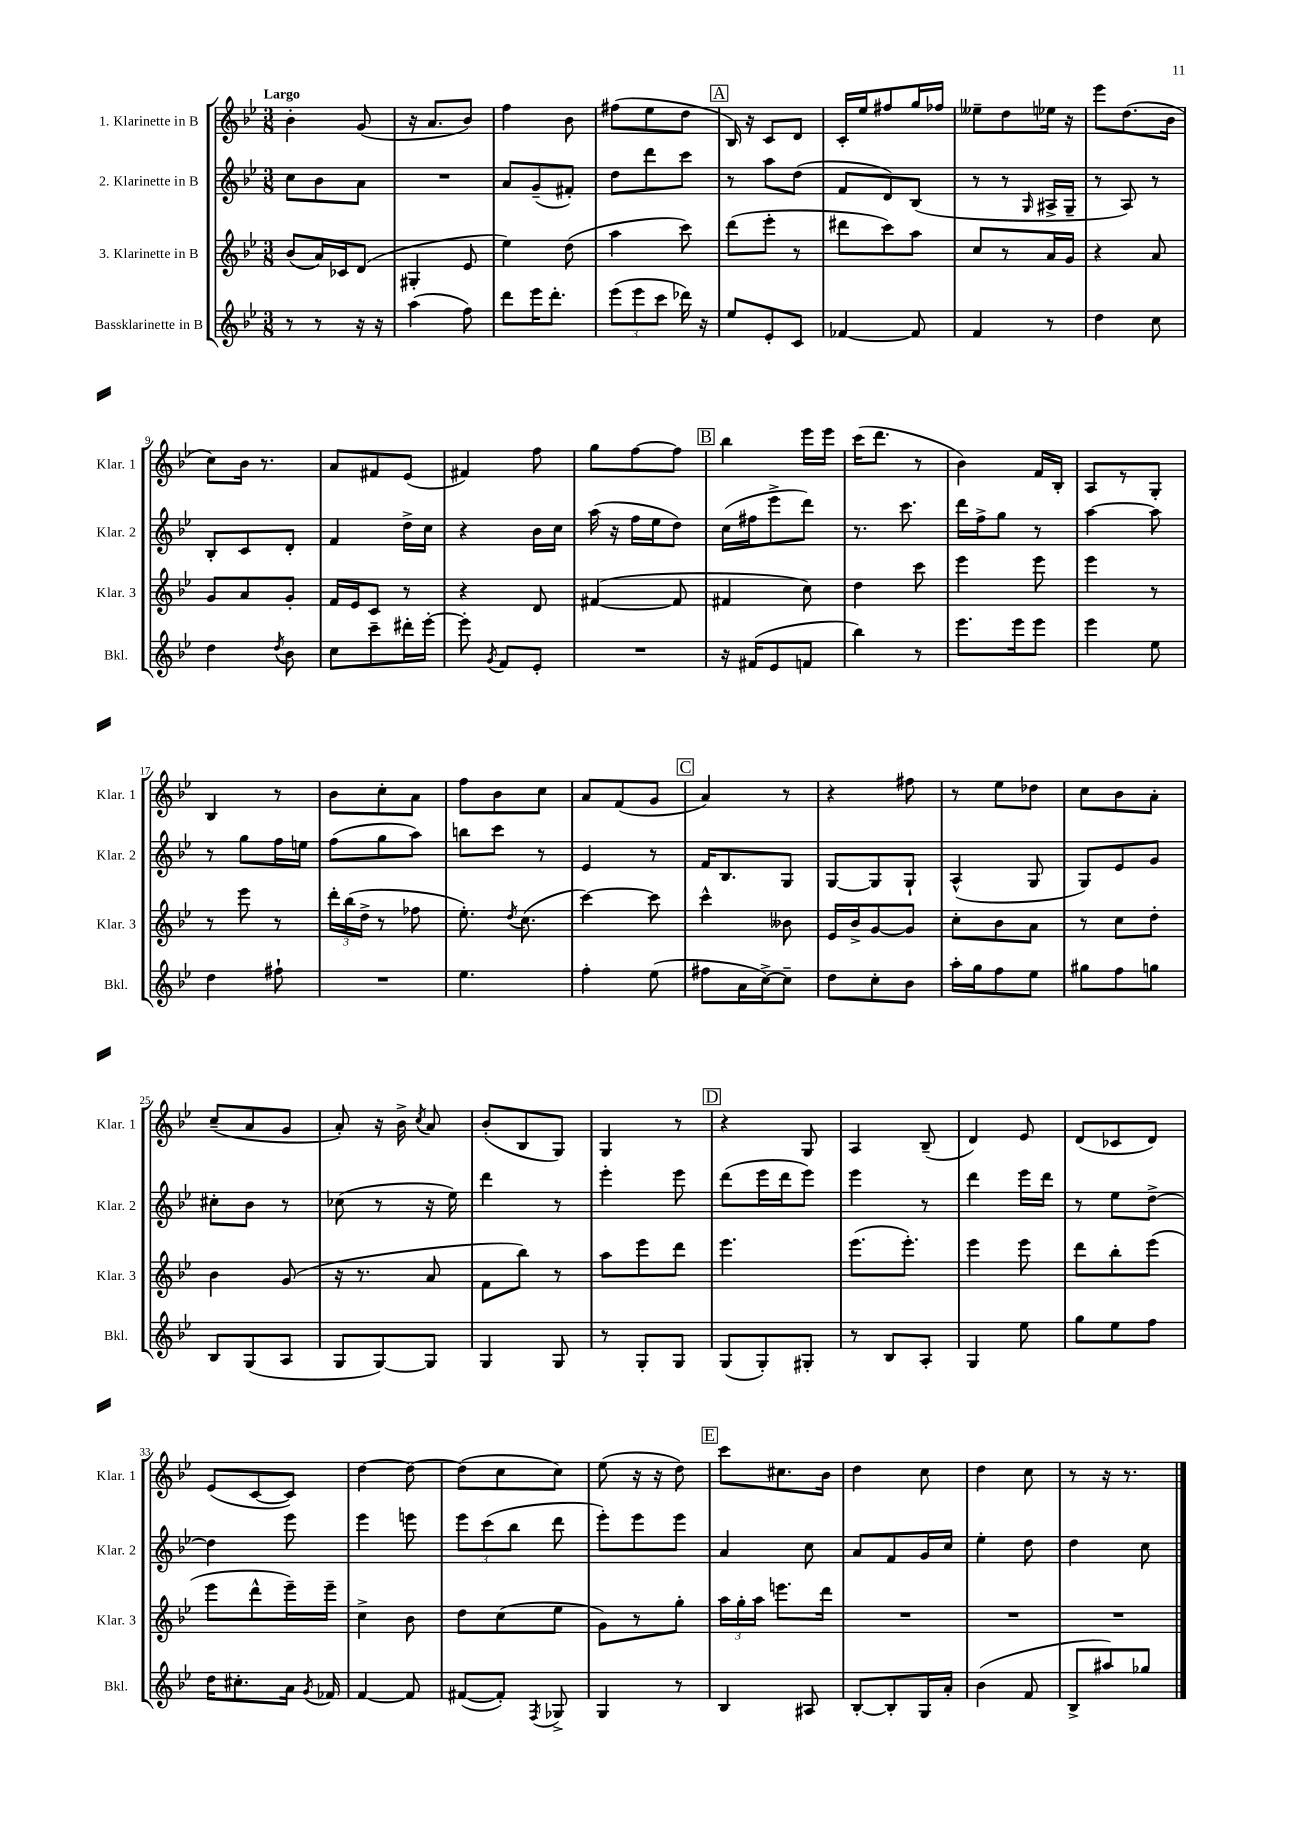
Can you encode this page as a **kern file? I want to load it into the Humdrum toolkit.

**kern	**kern	**kern	**kern
*part4	*part3	*part2	*part1
*staff4	*staff3	*staff2	*staff1
*I"Bassklarinette in B	*I"3. Klarinette in B	*I"2. Klarinette in B	*I"1. Klarinette in B
*I'Bkl.	*I'Klar. 3	*I'Klar. 2	*I'Klar. 1
*clefG2	*clefG2	*clefG2	*clefG2
*k[b-e-]	*k[b-e-]	*k[b-e-]	*k[b-e-]
*M3/8	*M3/8	*M3/8	*M3/8
=1	=1	=1	=1
!	!	!	!LO:TX:a:B:t=Largo
8r	(8b-/L	8cc\L	4b-'\
8r	16a/L)	8b-\	.
.	16c-X/J	.	.
16r	(8d/J	8a\J	(8g/
16r	.	.	.
=2	=2	=2	=2
(4aa\	4G#X'/	4.r	16r
.	.	.	8.a/L
8ff\)	8e-/	.	8b-/J)
=3	=3	=3	=3
8ddd\L	4ee-\)	8a/L	4ff\
16eee-\K	.	(8g~/	.
8.ddd'\J	.	.	.
.	(8dd\	8f#X'/J)	8b-\
=4	=4	=4	=4
(12eee-\L	4aa\	8dd\L	(8ff#X\L
12eee-\	.	.	.
.	.	8ddd\	8ee-\
12ccc\J	.	.	.
16ddd-X\)	8ccc\)	8ccc\J	8dd\J
16r	.	.	.
!!LO:REH:place=s1:t=A
=5	=5	=5	=5
8ee-/L	(8ddd\L	8r	16B-/)
.	.	.	16r
8e-'/	8eee-'\J	8aa\L	8c/L
8c/J	8r	(8dd\J	8d/J
=6	=6	=6	=6
[4f-X/	8ddd#X\L	8f/L	16c'/LL
.	.	.	16ee-/J
.	8ccc\)	8d/)	8ff#X/
8f-/]	8aa\J	(8B-/J	16gg/L
.	.	.	16ff-X/JJ
=7	=7	=7	=7
4f/	8cc/L	8r	8ee--X~\L
.	8r	8r	8dd\
.	.	16qqG/	.
8r	16a/L	16A#X^/LL	16ee-X\Jk
.	16g/JJ	16G~/JJ	16r
=8	=8	=8	=8
4dd\	4r	8r	8eee-\L
.	.	8A/)	(8.dd\
8cc\	8a/	8r	.
.	.	.	16b-\Jk
!!LO:LB:g=z
=9	=9	=9	=9
4dd\	8g/L	8B-'/L	8cc\L)
.	8a/	8c/	16b-\Jk
.	.	.	8.r
8qdd/	.	.	.
8b-\	8g'/J	8d'/J	.
=10	=10	=10	=10
8cc\L	16f/LL	4f/	8a/L
.	16e-/J	.	.
8ccc~\	8c/J	.	8f#X/
16ddd#X'\L	8r	16dd^\LL	(8e-/J
[16eee-'\JJ	.	16cc\JJ	.
=11	=11	=11	=11
8eee-'\]	4r	4r	4f#X/)
8qg/	.	.	.
8f/L	.	.	.
8e-'/J	8d/	16b-\LL	8ff\
.	.	16cc\JJ	.
=12	=12	=12	=12
4.r	([4f#X/	(16aa\	8gg\L
.	.	16r	.
.	.	16ff\LL	[8ff\
.	.	16ee-\J	.
.	8f#/]	8dd\J)	8ff\J]
!!LO:REH:place=s1:t=B
=13	=13	=13	=13
16r	4f#X/	(16cc\LL	4bb-\
(16f#X/KL	.	16ff#X\J	.
8e-/	.	8eee-^\	.
8fn/J	8cc\)	8ddd\J)	16eee-\LL
.	.	.	16eee-\JJ
=14	=14	=14	=14
4bb-\)	4dd\	8.r	(16ccc\KL
.	.	.	8.ddd\J
.	.	8.ccc\	.
8r	8ccc\	.	8r
=15	=15	=15	=15
8.eee-\L	4eee-\	16ddd\LL	4b-\)
.	.	16ff^\J	.
.	.	8gg\J	.
16eee-\k	.	.	.
8eee-\J	8eee-\	8r	16f/LL
.	.	.	16B-'/JJ
=16	=16	=16	=16
4eee-\	4eee-\	[4aa\	8A/L
.	.	.	8r
8ee-\	8r	8aa\]	8G'/J
!!LO:LB:g=z
=17	=17	=17	=17
4dd\	8r	8r	4B-/
.	8eee-\	8gg\L	.
8ff#X`\	8r	16ff\L	8r
.	.	16een\JJ	.
=18	=18	=18	=18
4.r	24ddd'\LL	(8ff\L	8b-\L
.	(24bb-\	.	.
.	24dd^\JJ	.	.
.	8r	8gg\	8cc'\
.	8ff-X\	8aa\J)	8a\J
=19	=19	=19	=19
4.ee-\	8.ee-'\)	8bbn\L	8ff\L
.	.	8ccc\J	8b-\
.	8qdd/	.	.
.	(8.cc\	.	.
.	.	8r	8cc\J
=20	=20	=20	=20
4ff'\	[4ccc\)	4e-/	8a/L
.	.	.	(8f/
(8ee-\	8ccc\]	8r	8g/J
!!LO:REH:place=s1:t=C
=21	=21	=21	=21
8ff#X\L	4ccc^^\	16f/KL	4a/)
.	.	8.B-/	.
16a\L	.	.	.
[16cc^\J)	.	.	.
8cc~\J]	8b--X\	8G/J	8r
=22	=22	=22	=22
8dd\L	16e-/LL	[8G/L	4r
.	16b-^/J	.	.
8cc'\	[8g/	8G/]	.
8b-\J	8g/J]	8G`/J	8ff#X\
=23	=23	=23	=23
16aa'\LL	8cc'\L	(4A^^/	8r
16gg\J	.	.	.
8ff\	8b-\	.	8ee-\L
8ee-\J	8a\J	8G/	8dd-X\J
=24	=24	=24	=24
8gg#X\L	8r	8G/L)	8cc\L
8ff\	8cc\L	8e-/	8b-\
8ggn\J	8dd'\J	8g/J	8a'\J
!!LO:LB:g=z
=25	=25	=25	=25
8B-/L	4b-\	8cc#X'\L	(8cc~/L
(8G/	.	8b-\J	8a/
8A/J	(8g/	8r	8g/J
=26	=26	=26	=26
8G/L	16r	(8cc-X\	8a'/)
.	8.r	.	.
[8G/)	.	8r	16r
.	.	.	16b-^\
.	.	.	8qcc/
8G/J]	8a/	16r	8a/
.	.	16ee-\)	.
=27	=27	=27	=27
4G/	8f\L	4ddd\	(8b-'/L
.	8bb-\J)	.	8B-/
8G/	8r	8r	8G/J)
=28	=28	=28	=28
8r	8aa\L	4eee-'\	4G/
8G'/L	8eee-\	.	.
8G/J	8ddd\J	8eee-\	8r
!!LO:REH:place=s1:t=D
=29	=29	=29	=29
(8G/L	4.eee-\	(8ddd\L	4r
8G'/)	.	16eee-\L	.
.	.	16ddd\J	.
8G#X'/J	.	8eee-\J)	8G/
=30	=30	=30	=30
8r	(8.eee-\L	4eee-\	4A/
8B-/L	.	.	.
.	8.eee-'\J)	.	.
8A'/J	.	8r	(8B-~/
=31	=31	=31	=31
4G/	4eee-\	4ddd\	4d/)
8ee-\	8eee-\	16eee-\LL	8e-/
.	.	16ddd\JJ	.
=32	=32	=32	=32
8gg\L	8ddd\L	8r	(8d/L
8ee-\	8bb-'\	8ee-\L	8c-X/
8ff\J	(8eee-\J	[8dd^\J	8d/J)
!!LO:LB:g=z
=33	=33	=33	=33
16dd\KL	8eee-\L	4dd\]	(8e-/L
8.cc#X'\	.	.	.
.	8ddd^^\	.	[8c/
16a\Jk	16eee-~\L)	8eee-\	8c/J])
8qg/	.	.	.
16f-X/	16eee-~\JJ	.	.
=34	=34	=34	=34
[4f/	4cc^\	4eee-\	[4dd\
8f/]	8b-\	8eeen\	8dd\_
=35	=35	=35	=35
([8f#X/L	8dd\L	12eee-\L	(8dd\L]
.	.	(12ccc\	.
8f#'/J])	(8cc\	.	8cc\
.	.	12bb-\J	.
8qF/	.	.	.
8G-X^/	8ee-\J	8ddd\	8cc\J)
=36	=36	=36	=36
4G/	8g\L)	8eee-'\L)	(8ee-\
.	8r	8eee-\	16r
.	.	.	16r
8r	8gg'\J	8eee-\J	8dd\)
!!LO:REH:place=s1:t=E
=37	=37	=37	=37
4B-/	24aa\LL	4a/	8ccc\L
.	24gg'\	.	.
.	24aa\JJ	.	.
.	8.eeen\L	.	8.cc#X\
8A#X/	.	8cc\	.
.	16ddd\Jk	.	16b-\Jk
=38	=38	=38	=38
[8B-'/L	4.r	8a/L	4dd\
8B-'/]	.	8f/	.
16G/L	.	16g/L	8cc\
16a'/JJ	.	16cc/JJ	.
=39	=39	=39	=39
(4b-\	4.r	4ee-'\	4dd\
8f/	.	8dd\	8cc\
=40	=40	=40	=40
8B-^/L	4.r	4dd\	8r
8aa#X/)	.	.	16r
.	.	.	8.r
8gg-X/J	.	8cc\	.
==	==	==	==
*-	*-	*-	*-
